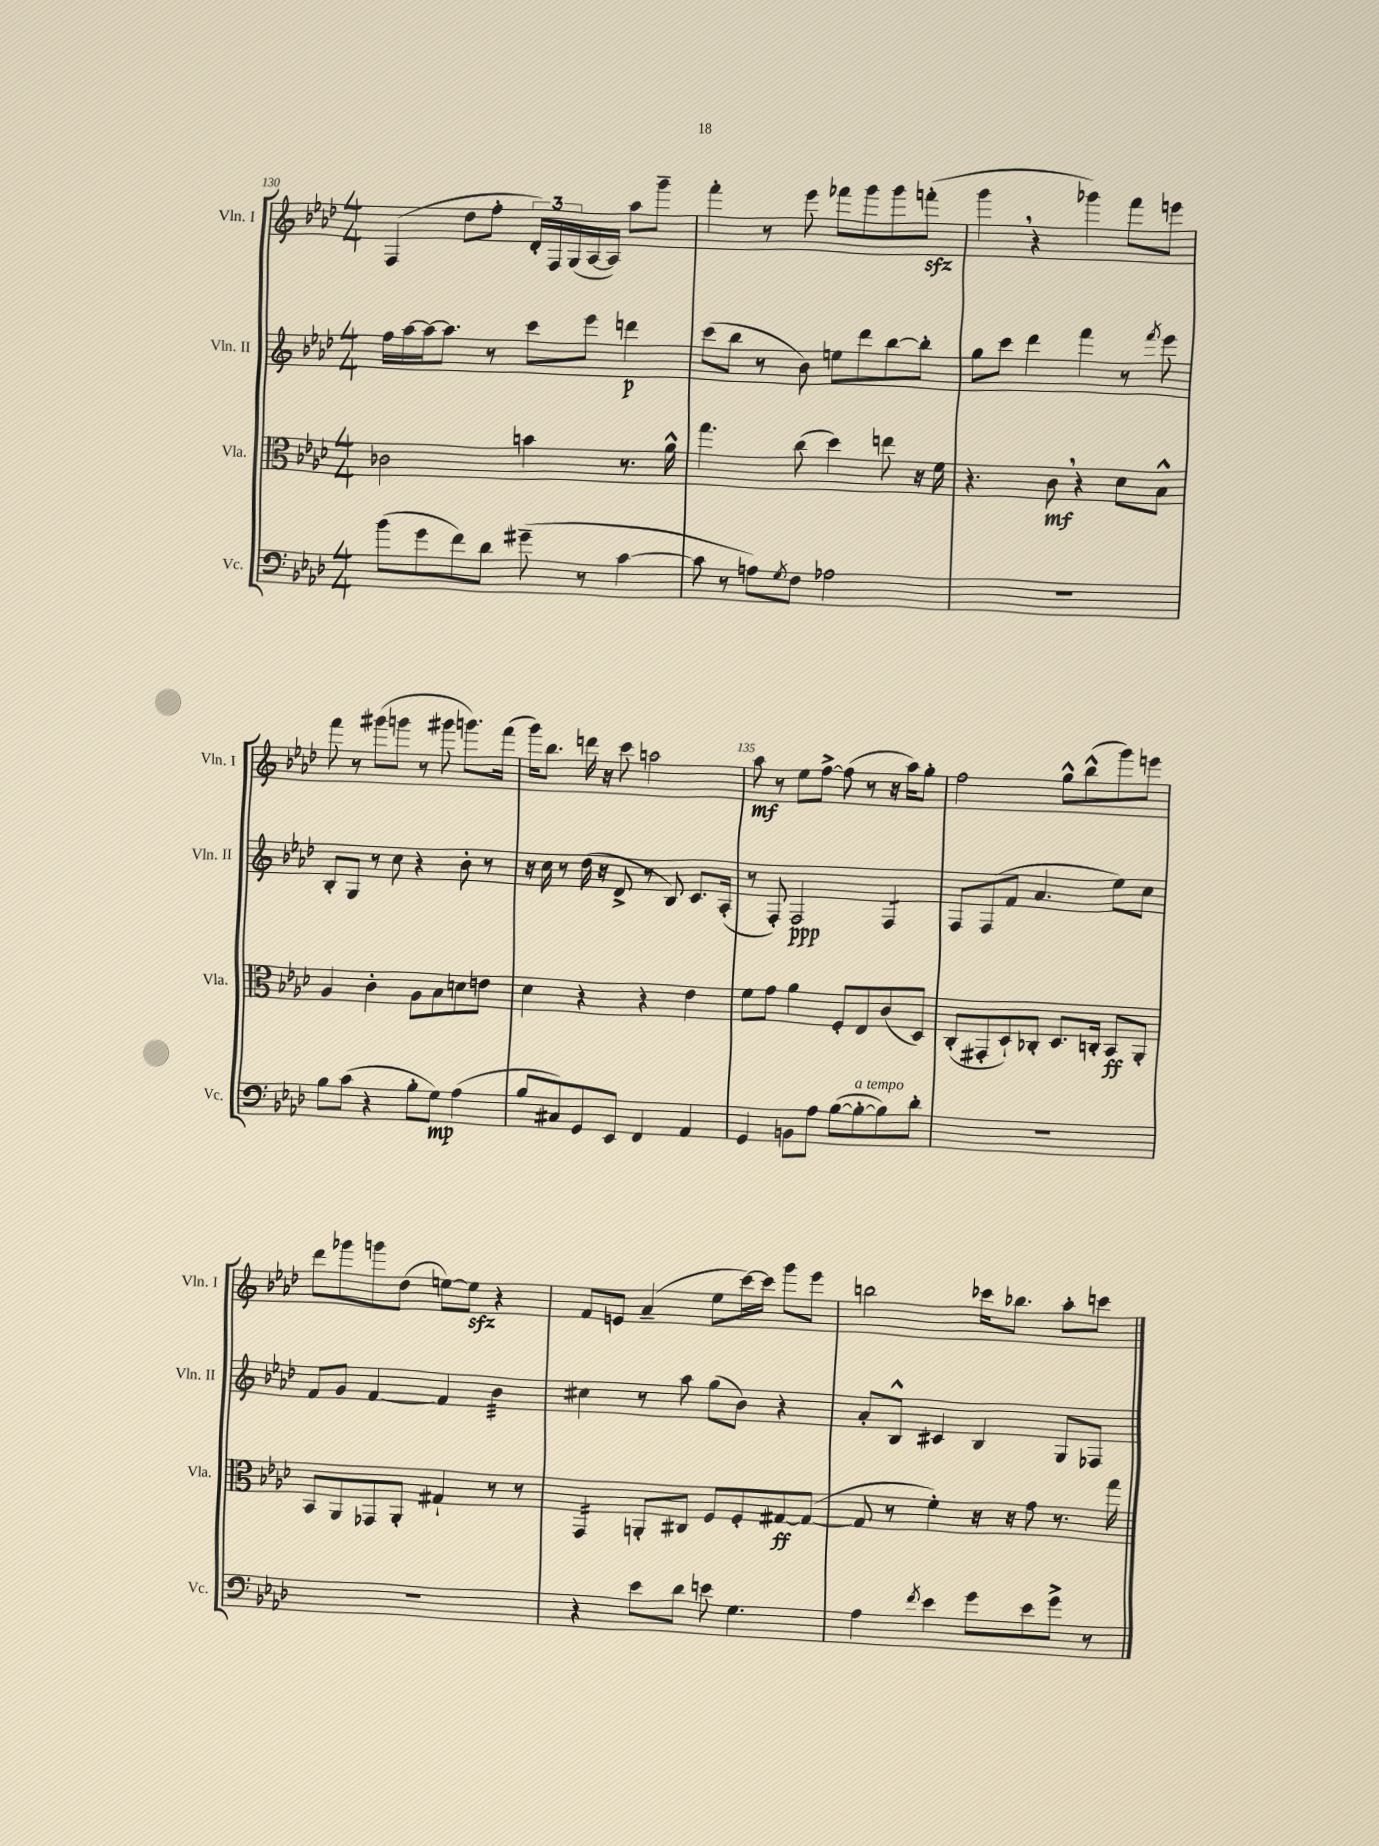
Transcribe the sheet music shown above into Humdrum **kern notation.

**kern	**dynam	**kern	**dynam	**kern	**dynam	**kern	**dynam
*part4	*part4	*part3	*part3	*part2	*part2	*part1	*part1
*staff4	*staff4	*staff3	*staff3	*staff2	*staff2	*staff1	*staff1
*I"Vc.	*	*I"Vla.	*	*I"Vln. II	*	*I"Vln. I	*
*I'Vc.	*	*I'Vla.	*	*I'Vln. II	*	*I'Vln. I	*
*clefF4	*	*clefC3	*	*clefG2	*	*clefG2	*
*k[b-e-a-d-]	*	*k[b-e-a-d-]	*	*k[b-e-a-d-]	*	*k[b-e-a-d-]	*
*M4/4	*	*M4/4	*	*M4/4	*	*M4/4	*
=130	=130	=130	=130	=130	=130	=130	=130
(8b-\L	.	2c-X\	.	16ff\LL	.	(4F/	.
.	.	.	.	[16aa-\	.	.	.
8g\	.	.	.	16aa-\J_	.	.	.
.	.	.	.	8.aa-\J]	.	.	.
8f\)	.	.	.	.	.	8dd-\L	.
8d-\J	.	.	.	8r	.	8ff'\J	.
(8g#X~\	.	4bn\	.	8ccc\L	.	24d-'/LL)	.
.	.	.	.	.	.	24F/	.
.	.	.	.	.	.	(24G/	.
8r	.	.	.	8eee-\J	.	[16A-/	.
.	.	.	.	.	.	16A-/JJ])	.
[4c\	.	8.r	.	4dddn\	p	8aa-\L	.
.	.	.	.	.	.	8ggg~\J	.
.	.	16a-^^\	.	.	.	.	.
=131	=131	=131	=131	=131	=131	=131	=131
8c\]	.	4.gg\	.	(8ccc\L	.	4fff'\	.
8r	.	.	.	8bb-\J	.	.	.
8An\L)	.	.	.	8r	.	8r	.
8qG/	.	.	.	.	.	.	.
8F\J	.	(8cc\	.	8b-\)	.	8eee-\	.
2A-X\	.	4dd-\)	.	8een\L	.	8fff-X\L	.
.	.	.	.	8ddd-\	.	8ggg\	.
.	.	8een\	.	[8bb-\	.	8ggg\	.
.	.	16r	.	8bb-'\J]	.	(8fffnzz'\J	.
.	.	16f\	.	.	.	.	.
=132	=132	=132	=132	=132	=132	=132	=132
1r	.	4.r	.	8gg\L	.	4ggg,\	.
.	.	.	.	8ccc\J	.	.	.
.	.	.	.	4ddd-\	.	4r	.
.	.	8c,\	mf	.	.	.	.
.	.	4r	.	4fff\	.	4ggg-X\)	.
.	.	8d-\L	.	8r	.	8fff\L	.
.	.	.	.	8qfff/	.	.	.
.	.	8B-^^\J	.	8eee-\	.	8eeen\J	.
!!LO:LB:g=z
=133	=133	=133	=133	=133	=133	=133	=133
8B-\L	.	4A-/	.	8B-'/L	.	8fff\	.
(8c\J	.	.	.	8G/J	.	8r	.
4r	.	4c'\	.	8r	.	(8ggg#X\L	.
.	.	.	.	8cc\	.	8gggn\J	.
8B-'\L	.	8A-\L	.	4r	.	8r	.
8G\J)	mp	8B-\	.	.	.	8ggg#X\	.
(4A-\	.	8dn\	.	8b-'\	.	8.gggn\L)	.
.	.	8en\J	.	8r	.	.	.
.	.	.	.	.	.	(16fff\Jk	.
=134	=134	=134	=134	=134	=134	=134	=134
8B-/L	.	4d-\	.	16r	.	16ggg\KL)	.
.	.	.	.	16cc\	.	8.bb-\J	.
8C#X/)	.	.	.	8r	.	.	.
8GG/	.	4r	.	(16dd-\	.	16dddn\	.
.	.	.	.	16r	.	16r	.
8EE-/J	.	.	.	8d-^/	.	8ccc\	.
4FF/	.	4r	.	8r	.	2aan\	.
.	.	.	.	8B-/)	.	.	.
4AA-/	.	4e-\	.	8.c/L	.	.	.
.	.	.	.	(16A-'/Jk	.	.	.
=135	=135	=135	=135	=135	=135	=135	=135
4GG/	.	8f\L	.	8r	.	8aa-\	mf
.	.	8g\J	.	8F'/)	.	8r	.
8BBn\L	.	4a-\	.	2F/	ppp	8ee-\L	.
8A-\J	.	.	.	.	.	[8ff^\J	.
([8B-\L	.	8F'/L	.	.	.	(8ff\]	.
!LO:TX:a:i:t=a tempo	!	!	!	!	!	!	!
8B-'\_	.	8E-/	.	.	.	8r	.
*	*	*	*	*tremolo	*	*	*
8B-\])	.	(8c/	.	8F/L	.	16r	.
.	.	.	.	.	.	16aa-\KL)	.
8d-'\J	.	8D-/J)	.	8F/J	.	8gg'\J	.
*	*	*	*	*Xtremolo	*	*	*
=136	=136	=136	=136	=136	=136	=136	=136
1r	.	(8C'/L	.	8F/L	.	2ff\	.
.	.	8GG#X'/	.	(8F/	.	.	.
.	.	8D-`/)	.	8f/J	.	.	.
.	.	8C-X'/J	.	4.a-/	.	.	.
.	.	8.D-/L	.	.	.	8gg^^\L	.
.	.	.	.	.	.	(8bb-^^\	.
.	.	16Cn'/Jk	.	.	.	.	.
.	.	8BB-/L	ff	8ee-\L)	.	8ggg\)	.
.	.	8AA-'/J	.	8cc\J	.	8eeen\J	.
!!LO:LB:g=z
=137	=137	=137	=137	=137	=137	=137	=137
1r	.	8BB-/L	.	8f/L	.	8ddd-\L	.
.	.	8AA-/	.	8g/J	.	8ggg-X\	.
.	.	8GG-X/	.	[4f/	.	8gggn\	.
.	.	8AA-'/J	.	.	.	(8dd-\J	.
.	.	4G#X`/	.	4f/]	.	[8een\L)	.
.	.	.	.	.	.	8eezz\J]	.
*	*	*	*	*tremolo	*	*	*
.	.	8r	.	32b-\LLL	.	4r	.
.	.	.	.	32b-\	.	.	.
.	.	.	.	32b-\	.	.	.
.	.	.	.	32b-\	.	.	.
.	.	8r	.	32b-\	.	.	.
.	.	.	.	32b-\	.	.	.
.	.	.	.	32b-\	.	.	.
.	.	.	.	32b-\JJJ	.	.	.
*	*	*	*	*Xtremolo	*	*	*
=138	=138	=138	=138	=138	=138	=138	=138
*	*	*tremolo	*	*	*	*	*
4r	.	16GG/LL	.	4cc#X\	.	8f/L	.
.	.	16GG/	.	.	.	.	.
.	.	16GG/	.	.	.	8en/J	.
.	.	16GG/JJ	.	.	.	.	.
*	*	*Xtremolo	*	*	*	*	*
8e-\L	.	8AAn'/L	.	8r	.	(4a-~/	.
8d-\J	.	8C#X/J	.	8aa-\	.	.	.
8en\	.	8F/L	.	(8gg\L	.	8ee-\L	.
4.G\	.	8F'/	.	8b-\J)	.	[16ccc\L)	.
.	.	.	.	.	.	16ccc\JJ]	.
.	.	[8G#X/	ff	4r	.	8ggg\L	.
.	.	(8G#/J_	.	.	.	8eee-\J	.
=139	=139	=139	=139	=139	=139	=139	=139
4A-\	.	8G#/]	.	8a-'/L	.	2bbn\	.
.	.	8r	.	8B-^^/J	.	.	.
8qf/	.	.	.	.	.	.	.
4e-\	.	4f'\)	.	4c#X/	.	.	.
8g\L	.	16r	.	4B-/	.	16ccc-X\KL	.
.	.	16r	.	.	.	8.bb-X\J	.
8e-\	.	8g\	.	.	.	.	.
8g^\J	.	8.r	.	8G/L	.	8aa-'\L	.
8r	.	.	.	8F-X/J	.	8cccn\J	.
.	.	16gg\	.	.	.	.	.
==	==	==	==	==	==	==	==
*-	*-	*-	*-	*-	*-	*-	*-
